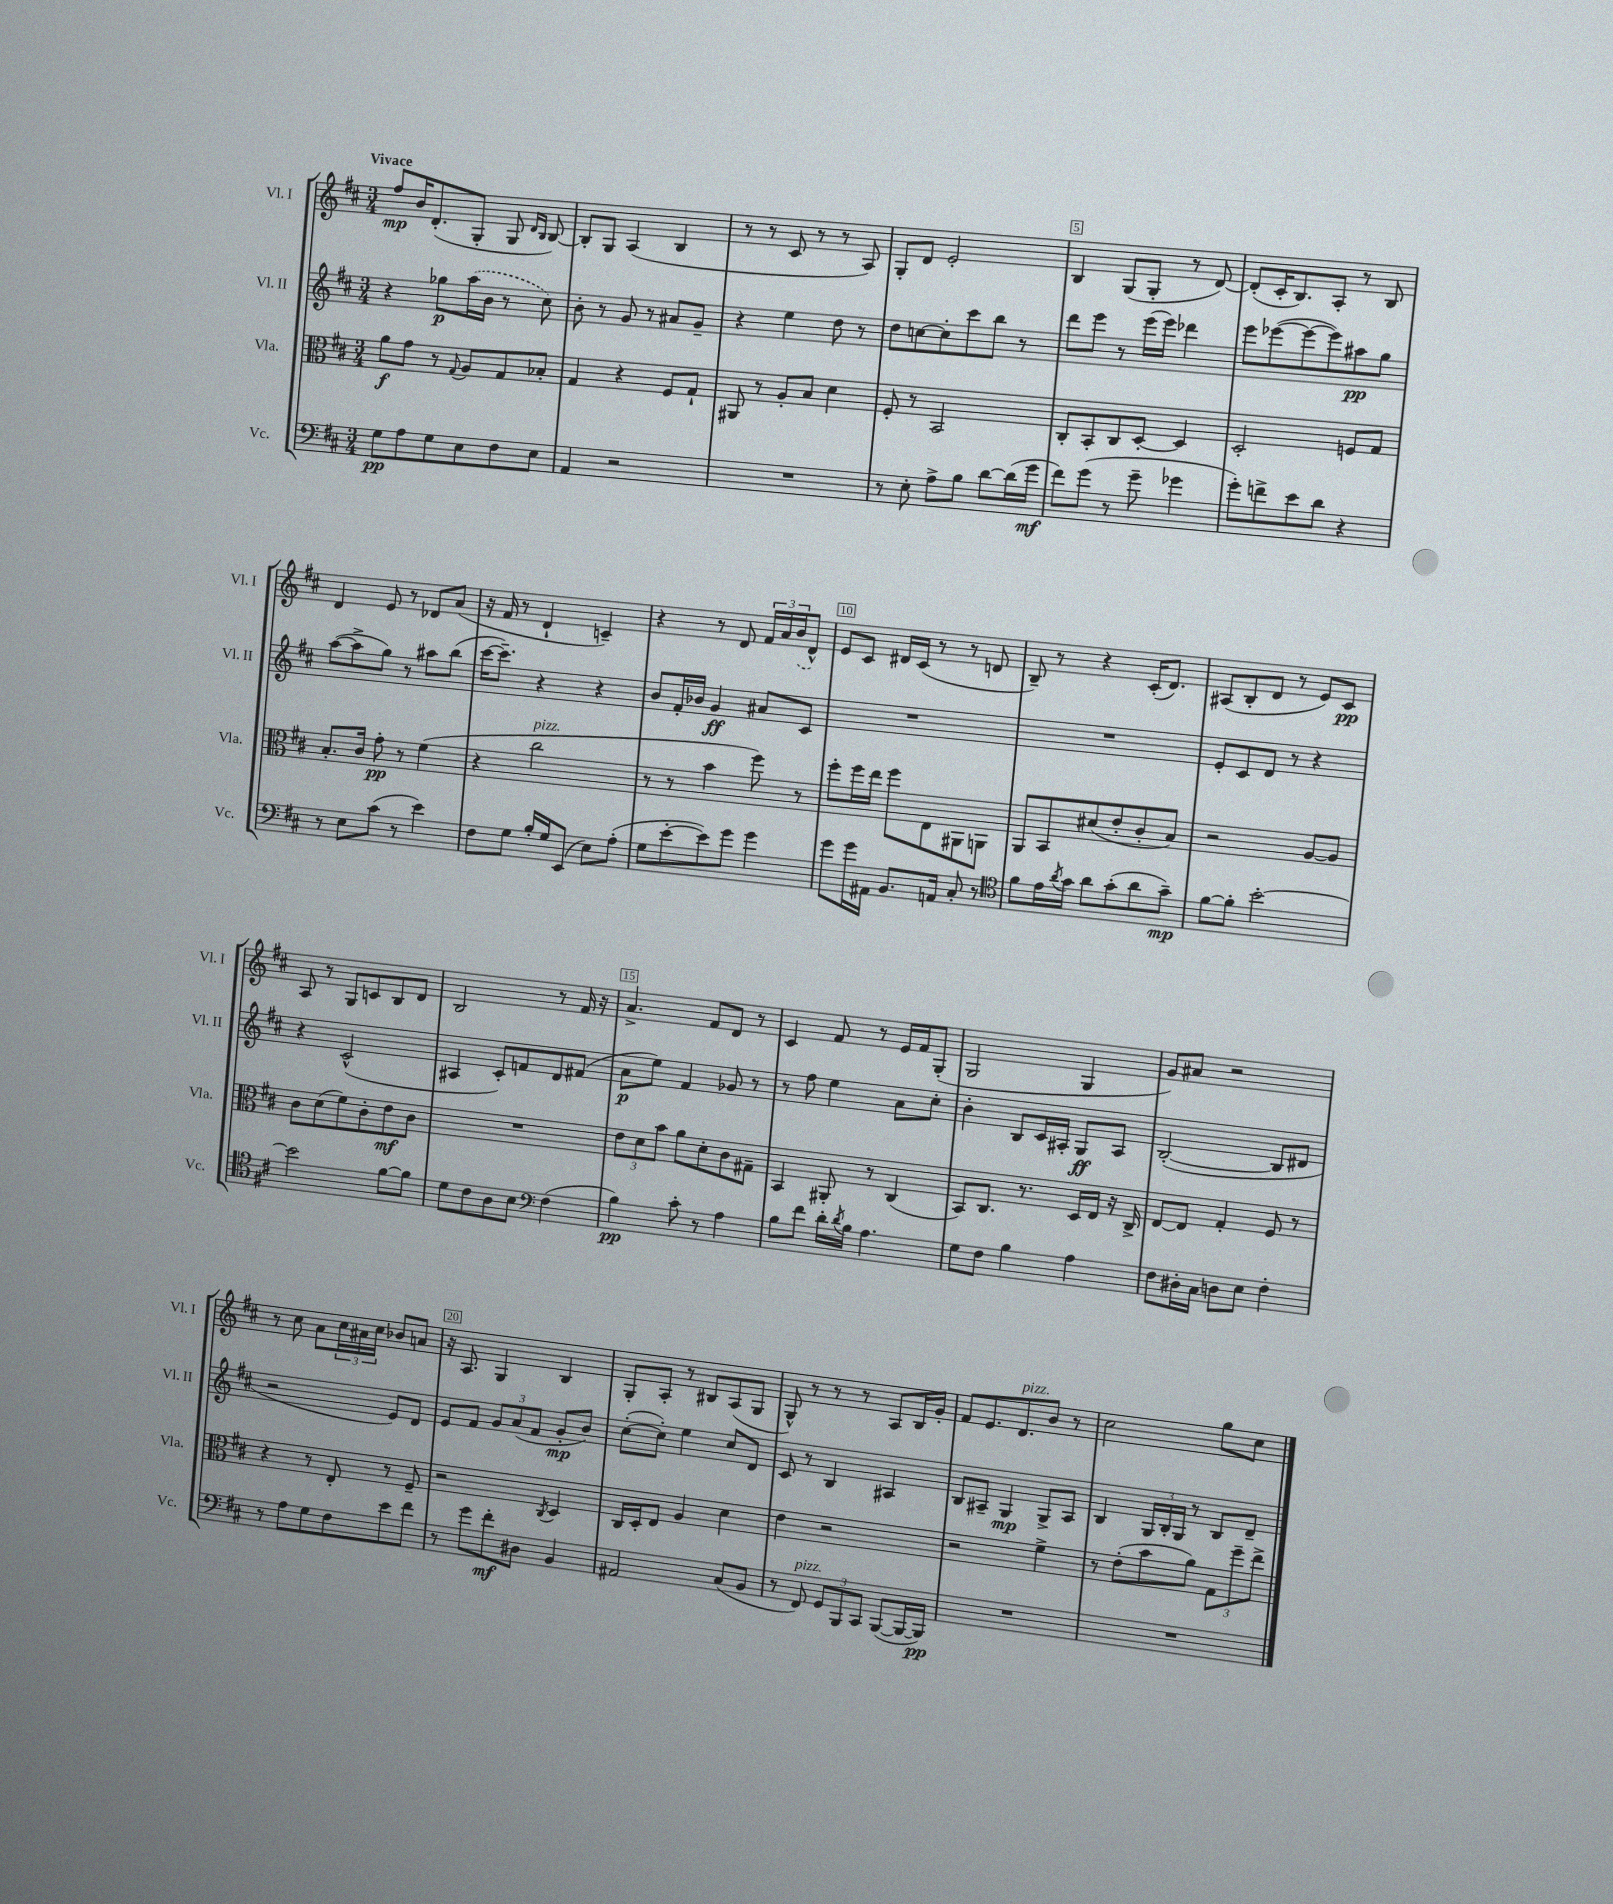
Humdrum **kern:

**kern	**dynam	**kern	**dynam	**kern	**dynam	**kern	**dynam
*part4	*part4	*part3	*part3	*part2	*part2	*part1	*part1
*staff4	*staff4	*staff3	*staff3	*staff2	*staff2	*staff1	*staff1
*I"Vc.	*	*I"Vla.	*	*I"Vl. II	*	*I"Vl. I	*
*I'Vc.	*	*I'Vla.	*	*I'Vl. II	*	*I'Vl. I	*
*clefF4	*	*clefC3	*	*clefG2	*	*clefG2	*
*k[f#c#]	*	*k[f#c#]	*	*k[f#c#]	*	*k[f#c#]	*
*M3/4	*	*M3/4	*	*M3/4	*	*M3/4	*
=1	=1	=1	=1	=1	=1	=1	=1
!	!	!	!	!	!	!LO:TX:a:B:t=Vivace	!
8G\L	pp	8a\L	f	4r	.	8ff#/L	mp
8A\	.	8g\J	.	.	.	16b/K	.
.	.	.	.	.	.	(8.d'/	.
8G\	.	8r	.	8gg-X\L	p	.	.
.	.	8qqG/	.	.	.	.	.
8E\	.	8A/L	.	(16aa\L	.	8G'/J	.
.	.	.	.	16b\JJ	.	.	.
8F#\	.	8G/	.	8r	.	8G/	.
.	.	.	.	.	.	16qqd/LL	.
.	.	.	.	.	.	16qqB/JJ	.
8E\J	.	8B-X'/J	.	8cc#\)	.	[8B/)	.
=2	=2	=2	=2	=2	=2	=2	=2
4AA/	.	4G/	.	8b'\	.	8B'/L]	.
.	.	.	.	8r	.	8G/J	.
2r	.	4r	.	8g/	.	(4A/	.
.	.	.	.	8r	.	.	.
.	.	8F#/L	.	8a#X/L	.	4B/	.
.	.	8G`/J	.	8g~/J	.	.	.
=3	=3	=3	=3	=3	=3	=3	=3
2.r	.	8AA#X/	.	4r	.	8r	.
.	.	8r	.	.	.	8r	.
.	.	8A'/L	.	4ee\	.	8c#/	.
.	.	8B/J	.	.	.	8r	.
.	.	4d\	.	8dd\	.	8r	.
.	.	.	.	8r	.	8A/)	.
=4	=4	=4	=4	=4	=4	=4	=4
8r	.	8F#'/	.	8dd\L	.	8G'/L	.
8E'\	.	8r	.	[8ccn\	.	8d/J	.
8A^\L	.	2BB/	.	8cc'\]	.	2e'/	.
8B\J	.	.	.	8ccc#\	.	.	.
[8d\L	.	.	.	8bb\J	.	.	.
(16d\L]	.	.	.	8r	.	.	.
16g\JJ	mf	.	.	.	.	.	.
=5	=5	=5	=5	=5	=5	=5	=5
8f#\L)	.	8C#'/L	.	8ddd\L	.	4B/	.
(8g\J	.	8BB'/	.	8eee\J	.	.	.
8r	.	8C#/	.	8r	.	(8G/L	.
8g~\	.	[8D'/J	.	(16eee\LL	.	8G'/J	.
.	.	.	.	16eee\JJ)	.	.	.
4g-X\	.	4D/]	.	4ddd-X\	.	8r	.
.	.	.	.	.	.	[8d/)	.
=6	=6	=6	=6	=6	=6	=6	=6
8g'\L)	.	2D'/	.	8eee\L	.	(8d'/L]	.
8fn^\	.	.	.	([8eee-X\	.	16c#'/K	.
.	.	.	.	.	.	8.B/)	.
8e\	.	.	.	8eee-\_	.	.	.
8d\J	.	.	.	8eee-\])	.	8A'/J	.
4r	.	8Fn/L	.	8aa#X\	pp	8r	.
.	.	8G/J	.	8gg\J	.	8B/	.
!!LO:LB:g=z
=7	=7	=7	=7	=7	=7	=7	=7
8r	.	8.B'/L	.	([8aa\L	.	4d/	.
8E\L	.	.	.	8aa^\]	.	.	.
.	.	16c#/Jk	.	.	.	.	.
(8c#\J	.	8g'\	pp	8gg\J)	.	8e/	.
8r	.	8r	.	8r	.	8r	.
4e\)	.	(4f#\	.	8aa#X\L	.	8d-X/L	.
.	.	.	.	(8bb\J	.	(8a/J	.
=8	=8	=8	=8	=8	=8	=8	=8
8F#\L	.	4r	.	[16ccc#\KL	.	16r	.
.	.	.	.	8.ccc#~\J])	.	16f#/	.
8G\J	.	.	.	.	.	8r	.
!	!	!LO:TX:a:i:t=pizz.	!	!	!	!	!
16B'/LL	.	2cc#\	.	4r	.	4d`/	.
16G/J	.	.	.	.	.	.	.
(8EE/J	.	.	.	.	.	.	.
8E\L)	.	.	.	4r	.	4cn~/)	.
(8A'\J	.	.	.	.	.	.	.
=9	=9	=9	=9	=9	=9	=9	=9
8G\L	.	8r	.	8b/L	.	4r	.
[8e'\	.	8r	.	16f#'/L	.	.	.
.	.	.	.	16b-X/JJ	.	.	.
8e\])	.	4b\	.	4g/	ff	8r	.
8g\J	.	.	.	.	.	8d/	.
4g\	.	8ff#\)	.	8a#X/L	.	24f#/LL	.
.	.	.	.	.	.	24a/	.
.	.	.	.	.	.	(24b/J	.
.	.	8r	.	8c#/J	.	8d^^/J)	.
=10	=10	=10	=10	=10	=10	=10	=10
8g\L	.	8ff#'\L	.	2.r	.	8e/L	.
16g\L	.	16ff#\L	.	.	.	8c#/J	.
16AA#X\JJ	.	16ee\JJ	.	.	.	.	.
8.BB/L	.	8ff#\L	.	.	.	16d#X/LL	.
.	.	.	.	.	.	(16c#/JJ	.
.	.	8E\	.	.	.	8r	.
16AAn/Jk	.	.	.	.	.	.	.
8C#'/	.	8AA#X\	.	.	.	8r	.
8r	.	8AAn\J	.	.	.	8dn/	.
=11	=11	=11	=11	=11	=11	=11	=11
*clefC4	*	*	*	*	*	*	*
8f#\L	.	8AA/L	.	2.r	.	8B~/)	.
16e\L	.	8BB/	.	.	.	8r	.
8qa/	.	.	.	.	.	.	.
16g\JJ	.	.	.	.	.	.	.
8a\L	.	(8d#X/	.	.	.	4r	.
(8g'\	.	8e'/	.	.	.	.	.
8a\	.	8c#'/	.	.	.	(16c#'/KL	.
.	.	.	.	.	.	8.d/J)	.
8g~\J)	mp	8B/J)	.	.	.	.	.
=12	=12	=12	=12	=12	=12	=12	=12
[8f#\L	.	2r	.	8e'/L	.	(8A#X/L	.
8f#'\J]	.	.	.	8c#/	.	8B'/	.
[2b'\	.	.	.	8d/J	.	8d/J	.
.	.	.	.	8r	.	8r	.
.	.	[8A/L	.	4r	.	8e/L)	.
.	.	8A/J]	.	.	.	8c#/J	pp
!!LO:LB:g=z
=13	=13	=13	=13	=13	=13	=13	=13
2b\]	.	8c#\L	.	4r	.	8A/	.
.	.	(8d\	.	.	.	8r	.
.	.	8f#\)	.	(2c#^^/	.	8G/L	.
.	.	8c#'\	.	.	.	8cn/	.
[8f#\L	.	8e\	mf	.	.	8B/	.
8f#\J]	.	8c#\J	.	.	.	8d/J	.
=14	=14	=14	=14	=14	=14	=14	=14
8d\L	.	2.r	.	4A#X/	.	2B/	.
8c#\	.	.	.	.	.	.	.
8A\	.	.	.	8c#'/L)	.	.	.
8B\J	.	.	.	8fn/	.	.	.
*clefF4	*	*	*	*	*	*	*
(4F#\	.	.	.	8d/	.	8r	.
.	.	.	.	(8f#X/J	.	16f#/	.
.	.	.	.	.	.	16r	.
=15	=15	=15	=15	=15	=15	=15	=15
4B\)	pp	12e\L	.	8a\L	p	4.a^/	.
.	.	12d\	.	.	.	.	.
.	.	.	.	8ee\J)	.	.	.
.	.	12b\J	.	.	.	.	.
8c#'\	.	8a\L	.	4f#/	.	.	.
8r	.	8d'\	.	.	.	8f#/L	.
4A\	.	8c#\	.	8g-X/	.	8d/J	.
.	.	8G#X~\J	.	8r	.	8r	.
=16	=16	=16	=16	=16	=16	=16	=16
8B\L	.	4BB/	.	8r	.	4c#/	.
8f#\J	.	.	.	8ff#\	.	.	.
16d'\LL	.	8AA#X'/	.	4ee\	.	8f#/	.
8qd/	.	.	.	.	.	.	.
16B\JJ	.	.	.	.	.	.	.
4.A\	.	8r	.	.	.	8r	.
.	.	(4C#/	.	8a\L	.	16e/LL	.
.	.	.	.	.	.	16f#/J	.
.	.	.	.	8cc#'\J	.	(8G'/J	.
=17	=17	=17	=17	=17	=17	=17	=17
8G\L	.	8BB/L)	.	4b'\	.	2G/	.
8F#\J	.	8.C#/J	.	.	.	.	.
4B\	.	.	.	8B/L	.	.	.
.	.	8.r	.	.	.	.	.
.	.	.	.	16c#/L	.	.	.
.	.	.	.	16A#X'/JJ	.	.	.
4A\	.	16D/LL	.	8G/L	ff	4G/	.
.	.	16E/JJ	.	.	.	.	.
.	.	16r	.	8A#/J	.	.	.
.	.	16C#^/	.	.	.	.	.
=18	=18	=18	=18	=18	=18	=18	=18
8F#\L	.	[8E/L	.	([2B'/	.	8g/L)	.
16D#X'\L	.	8E/J]	.	.	.	8a#X/J	.
16C#\JJ	.	.	.	.	.	.	.
8Dn\L	.	4G'/	.	.	.	2r	.
8E\J	.	.	.	.	.	.	.
4F#'\	.	8F#/	.	8B/L]	.	.	.
.	.	8r	.	8d#X/J	.	.	.
!!LO:LB:g=z
=19	=19	=19	=19	=19	=19	=19	=19
8r	.	4r	.	2r	.	8r	.
8A\L	.	.	.	.	.	8cc#\	.
8G\	.	8r	.	.	.	8a\L	.
8F#\	.	8E'/	.	.	.	24cc#\L	.
.	.	.	.	.	.	24a#X\	.
.	.	.	.	.	.	24cc#\JJ	.
8e\	.	8r	.	8e/L)	.	8b-X/L	.
8f#\J	.	8F#~/	.	8d/J	.	8an/J	.
=20	=20	=20	=20	=20	=20	=20	=20
8r	.	2r	.	8e/L	.	16r	.
.	.	.	.	.	.	8.A/	.
8g\L	.	.	.	8f#/J	.	.	.
8f#'\	mf	.	.	12g/L	.	4G/	.
.	.	.	.	(12a/	.	.	.
8D#X\J	.	.	.	.	.	.	.
.	.	.	.	12f#/J	.	.	.
.	.	8qC#/	.	.	.	.	.
4BB/	.	4D/	.	8g'/L	mp	4B/	.
.	.	.	.	8b/J)	.	.	.
=21	=21	=21	=21	=21	=21	=21	=21
2AA#X/	.	16C#/LL	.	([8cc#'\L	.	8G'/L	.
.	.	16D'/J	.	.	.	.	.
.	.	8E/J	.	8cc#'\J])	.	8A'/J	.
.	.	4A/	.	4ee\	.	8r	.
.	.	.	.	.	.	8B#X/L	.
(8C#/L	.	4d\	.	8cc#/L	.	(8A/	.
8BB/J	.	.	.	8d/J	.	8G/J	.
=22	=22	=22	=22	=22	=22	=22	=22
8r	.	4e\	.	8c#/	.	8G^^/)	.
!LO:TX:a:i:t=pizz.	!	!	!	!	!	!	!
8FF#/)	.	.	.	8r	.	8r	.
12GG/L	.	2r	.	4B/	.	8r	.
12BBB/	.	.	.	.	.	.	.
.	.	.	.	.	.	8r	.
12CC#/J	.	.	.	.	.	.	.
([8BBB/L	.	.	.	4A#X/	.	8A/L	.
16BBB/L_	.	.	.	.	.	16B/L	.
16BBB/JJ])	pp	.	.	.	.	16g'/JJ	.
=23	=23	=23	=23	=23	=23	=23	=23
2.r	.	2r	.	8B/L	.	8f#/L	.
.	.	.	.	8A#X~/J	.	8.e/	.
.	.	.	.	4G/	mp	.	.
!	!	!	!	!	!	!LO:TX:a:i:t=pizz.	!
.	.	.	.	.	.	8.d/	.
.	.	4f#^\	.	8G^/L	.	8b/J	.
.	.	.	.	8A#/J	.	8r	.
=24	=24	=24	=24	=24	=24	=24	=24
2.r	.	8r	.	4B/	.	2cc#\	.
.	.	(8e'\L	.	.	.	.	.
.	.	8b\	.	24G/LL	.	.	.
.	.	.	.	24B'/	.	.	.
.	.	.	.	24G/JJ	.	.	.
.	.	8a\J)	.	8r	.	.	.
.	.	12G\L	.	8B/L	.	8gg\L	.
.	.	12ff#~\	.	.	.	.	.
.	.	.	.	8d~/J	.	8cc#\J	.
.	.	12ee^\J	.	.	.	.	.
==	==	==	==	==	==	==	==
*-	*-	*-	*-	*-	*-	*-	*-
